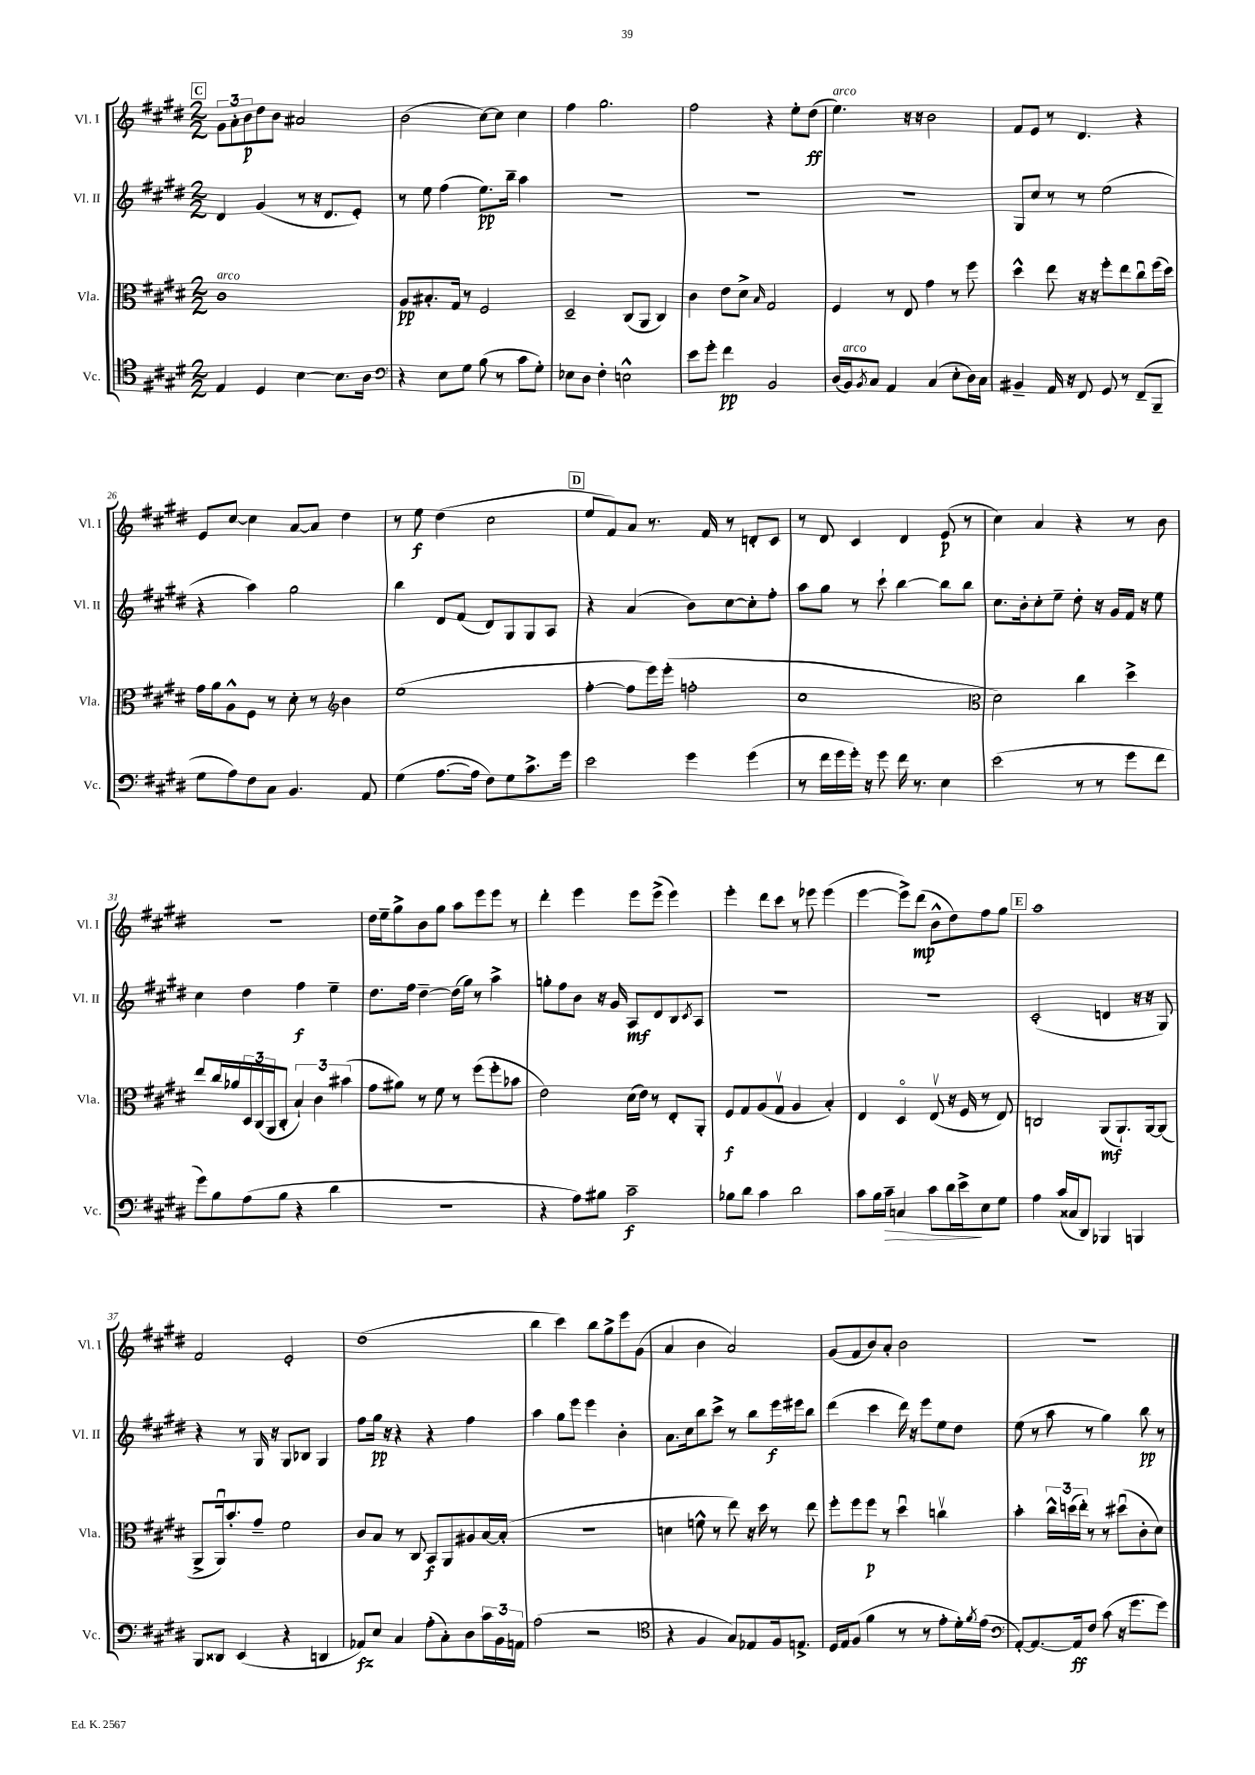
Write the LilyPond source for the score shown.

<<
\new StaffGroup <<
\new Staff = "s0" \with { instrumentName = "Vl. I" shortInstrumentName = "Vl. I" } {
    \clef treble \key e \major \numericTimeSignature \time 2/2
    \mark \markup { \box "C" } \tuplet 3/2 { gis'8 a'8-. b'8\p } dis''8 b'8 ais'2 |
    b'2( cis''8~) cis''8 cis''4 |
    fis''4 gis''2. |
    fis''2 r4 e''8-. dis''8\ff( |
    e''4.^\markup { \italic "arco" }) r16 r16 b'2 |
    fis'8 e'8 r8 dis'4. r4 |
    e'8 cis''8~ cis''4 a'8~ a'8 dis''4 |
    r8 e''8\f dis''4( cis''2 |
    \mark \markup { \box "D" } e''8 fis'8) a'8 r8. fis'16 r8 d'8-. cis'8 |
    r8 dis'8 cis'4 dis'4 e'8\p( r8 |
    cis''4) a'4 r4 r8 b'8 |
    R1 |
    dis''16 e''16-- gis''8-> b'8 gis''8 a''8 e'''8 e'''8 r8 |
    dis'''4-. e'''4 e'''8 e'''8->( e'''4) |
    e'''4-. dis'''8 cis'''8 r8 ees'''8 ees'''4( |
    e'''4~ e'''8->) dis'''8\mp( b'8-^ dis''8) fis''8 gis''8 |
    \mark \markup { \box "E" } a''1 |
    fis'2 e'2-. |
    dis''1( |
    b''4 cis'''4) b''8 gis''8-> e'''8 gis'8( |
    a'4 b'4 a'2) |
    gis'8( fis'8 b'8) a'8-. b'2 |
    R1 \bar "|." |
}
\new Staff = "s1" \with { instrumentName = "Vl. II" shortInstrumentName = "Vl. II" } {
    \clef treble \key e \major \numericTimeSignature \time 2/2
    \mark \markup { \box "C" } dis'4 gis'4( r8 r16 dis'8. e'8-.) |
    r8 e''8 fis''4( e''8.\pp) b''16-- a''4 |
    R1 |
    R1 |
    R1 |
    gis8 cis''8 r8 r8 e''2( |
    r4 a''4) gis''2 |
    b''4 dis'8 fis'8( dis'8) gis8 gis8 a8 |
    \mark \markup { \box "D" } r4 a'4( b'8) cis''8~ cis''8-. fis''8-. |
    a''8 gis''8 r8 cis'''8-! b''4~ b''8 b''8 |
    cis''8. b'16-. cis''8-. e''8-- dis''8-. r16 gis'16 fis'16 r16 e''8 |
    cis''4 dis''4 fis''4\f e''4-- |
    dis''8. fis''16 dis''4~-- dis''16( gis''16) r8 a''4-> |
    g''8-. fis''8 b'8 r16 gis'16 a8\mf dis'8 b8 \acciaccatura { cis'8 } a8 |
    R1 |
    R1 |
    \mark \markup { \box "E" } cis'2-.( d'4 r16 r16 gis8) |
    r4 r8 gis16 r16 gis8 bes8 gis4 |
    fis''8 gis''16\pp r16 r4 r4 fis''4 |
    a''4 gis''8 e'''8 e'''4 b'4-. |
    a'8. cis''16 b''8 cis'''8-> r8 b''8 e'''16\f eis'''16 b''8 |
    dis'''4( cis'''4 dis'''16) r16 e'''8 e''8 dis''8 |
    e''8( r8 a''8 r8 gis''4) b''8\pp r8 \bar "|." |
}
\new Staff = "s2" \with { instrumentName = "Vla." shortInstrumentName = "Vla." } {
    \clef alto \key e \major \numericTimeSignature \time 2/2
    \mark \markup { \box "C" } cis'1^\markup { \italic "arco" } |
    a8\pp bis8.-. gis16 r8 fis2 |
    dis2-- cis8( a,8 cis4) |
    cis'4 e'8 dis'8-> \grace { b16 } gis2 |
    fis4 r8 e8 gis'4 r8 fis''8 |
    dis''4-^ e''8 r16 r16 fis''8-. e''8 cis''8\downbow fis''16( dis''16) |
    gis'16 a'16 a8-^ fis8 r8 dis'8-. r8 \clef treble b'4 |
    e''1( |
    \mark \markup { \box "D" } fis''4~-. fis''8 e'''16) e'''16-.( f''2-. |
    cis''1 |
    \clef alto dis'2) cis''4 dis''4-> |
    e''8 cis''16 aes'16 \tuplet 3/2 { dis16 cis16( a,16 } cis8-. \tuplet 3/2 { b4-!) cis'4 bis'4( } |
    gis'8 ais'8) r8 fis'8 r8 fis''8( fis''8-. bes'8 |
    e'2) dis'16( e'16) r8 e8-. a,8-. |
    fis8\f gis8 a8( gis8\upbow a4 b4-.) |
    e4 dis4\flageolet e8\upbow( r16 fis16 r8 e8) |
    \mark \markup { \box "E" } c2 a,8\mf( a,8.-!) a,16~ a,8( |
    a,8-> a,16\downbow) b'8.-. gis'8-- fis'2 |
    cis'8 b8 r8 cis8 b,8\f a,8 ais8 b16~ b16-.( |
    r1 |
    d'4 f'8-^ r8 e''8) r16 dis''16 r8 e''8 |
    fis''8-. fis''8 fis''8\p r8 dis''4\downbow c''4\upbow |
    b'4-. \tuplet 3/2 { cis''16-^ d''16( e''16-.) } r8 r8 dis''8\downbow( cis'8-. dis'8) \bar "|." |
}
\new Staff = "s3" \with { instrumentName = "Vc." shortInstrumentName = "Vc." } {
    \clef tenor \key e \major \numericTimeSignature \time 2/2
    \mark \markup { \box "C" } e4 dis4 b4~ b8. a16 |
    \clef bass r4 e8 gis8 b8( r8 cis'8 gis8-.) |
    ees8 dis8 fis4-. e2-^ |
    e'8 gis'8-. fis'4\pp b,2 |
    dis16( b,16^\markup { \italic "arco" }) \acciaccatura { b,8 } cis8 a,4 cis4( e8-. dis16) cis16 |
    bis,4-- a,16 r16 fis,8 gis,8 r8 fis,8--( b,,8-- |
    gis8 a8) fis8 cis8 b,4. a,8 |
    gis4( a8.~ a16 fis8) gis8 cis'8.-> gis'16 |
    \mark \markup { \box "D" } e'2 gis'4 gis'4( |
    r8 fis'16 gis'16 gis'16-.) r16 gis'8 fis'16 r8. e4 |
    e'2( r8 r8 gis'8 fis'8 |
    gis'8) b8 a8( b8 r4 dis'4 |
    R1 |
    r4 a8) bis8 cis'2--\f |
    bes8 dis'8 cis'4 dis'2 |
    cis'8 b16 cis'16--\> c4 cis'8 dis'16 e'16->\! e8 gis8 |
    \mark \markup { \box "E" } a4 cis'16( cisis16 dis,8) bes,,4 b,,4 |
    b,,8 disis,8 e,4( r4 d,4 |
    aes,8\fz) e8 cis4 a8-.( cis8-.) dis8 \tuplet 3/2 { cis'16 b,16 a,16 } |
    a2( r2 |
    \clef tenor r4 fis4 gis8) ees8 fis16 e8.-> |
    dis16 e16 fis8( fis'4 r8 r8 e'8-. dis'16-.) \acciaccatura { fis'8 } e'16( |
    \clef bass a,8~-.) a,8.~ a,16\ff fis8 cis'8( r16 gis'8. gis'8) \bar "|." |
}
>>
>>
\layout { \context { \Score currentBarNumber = #20 } }
